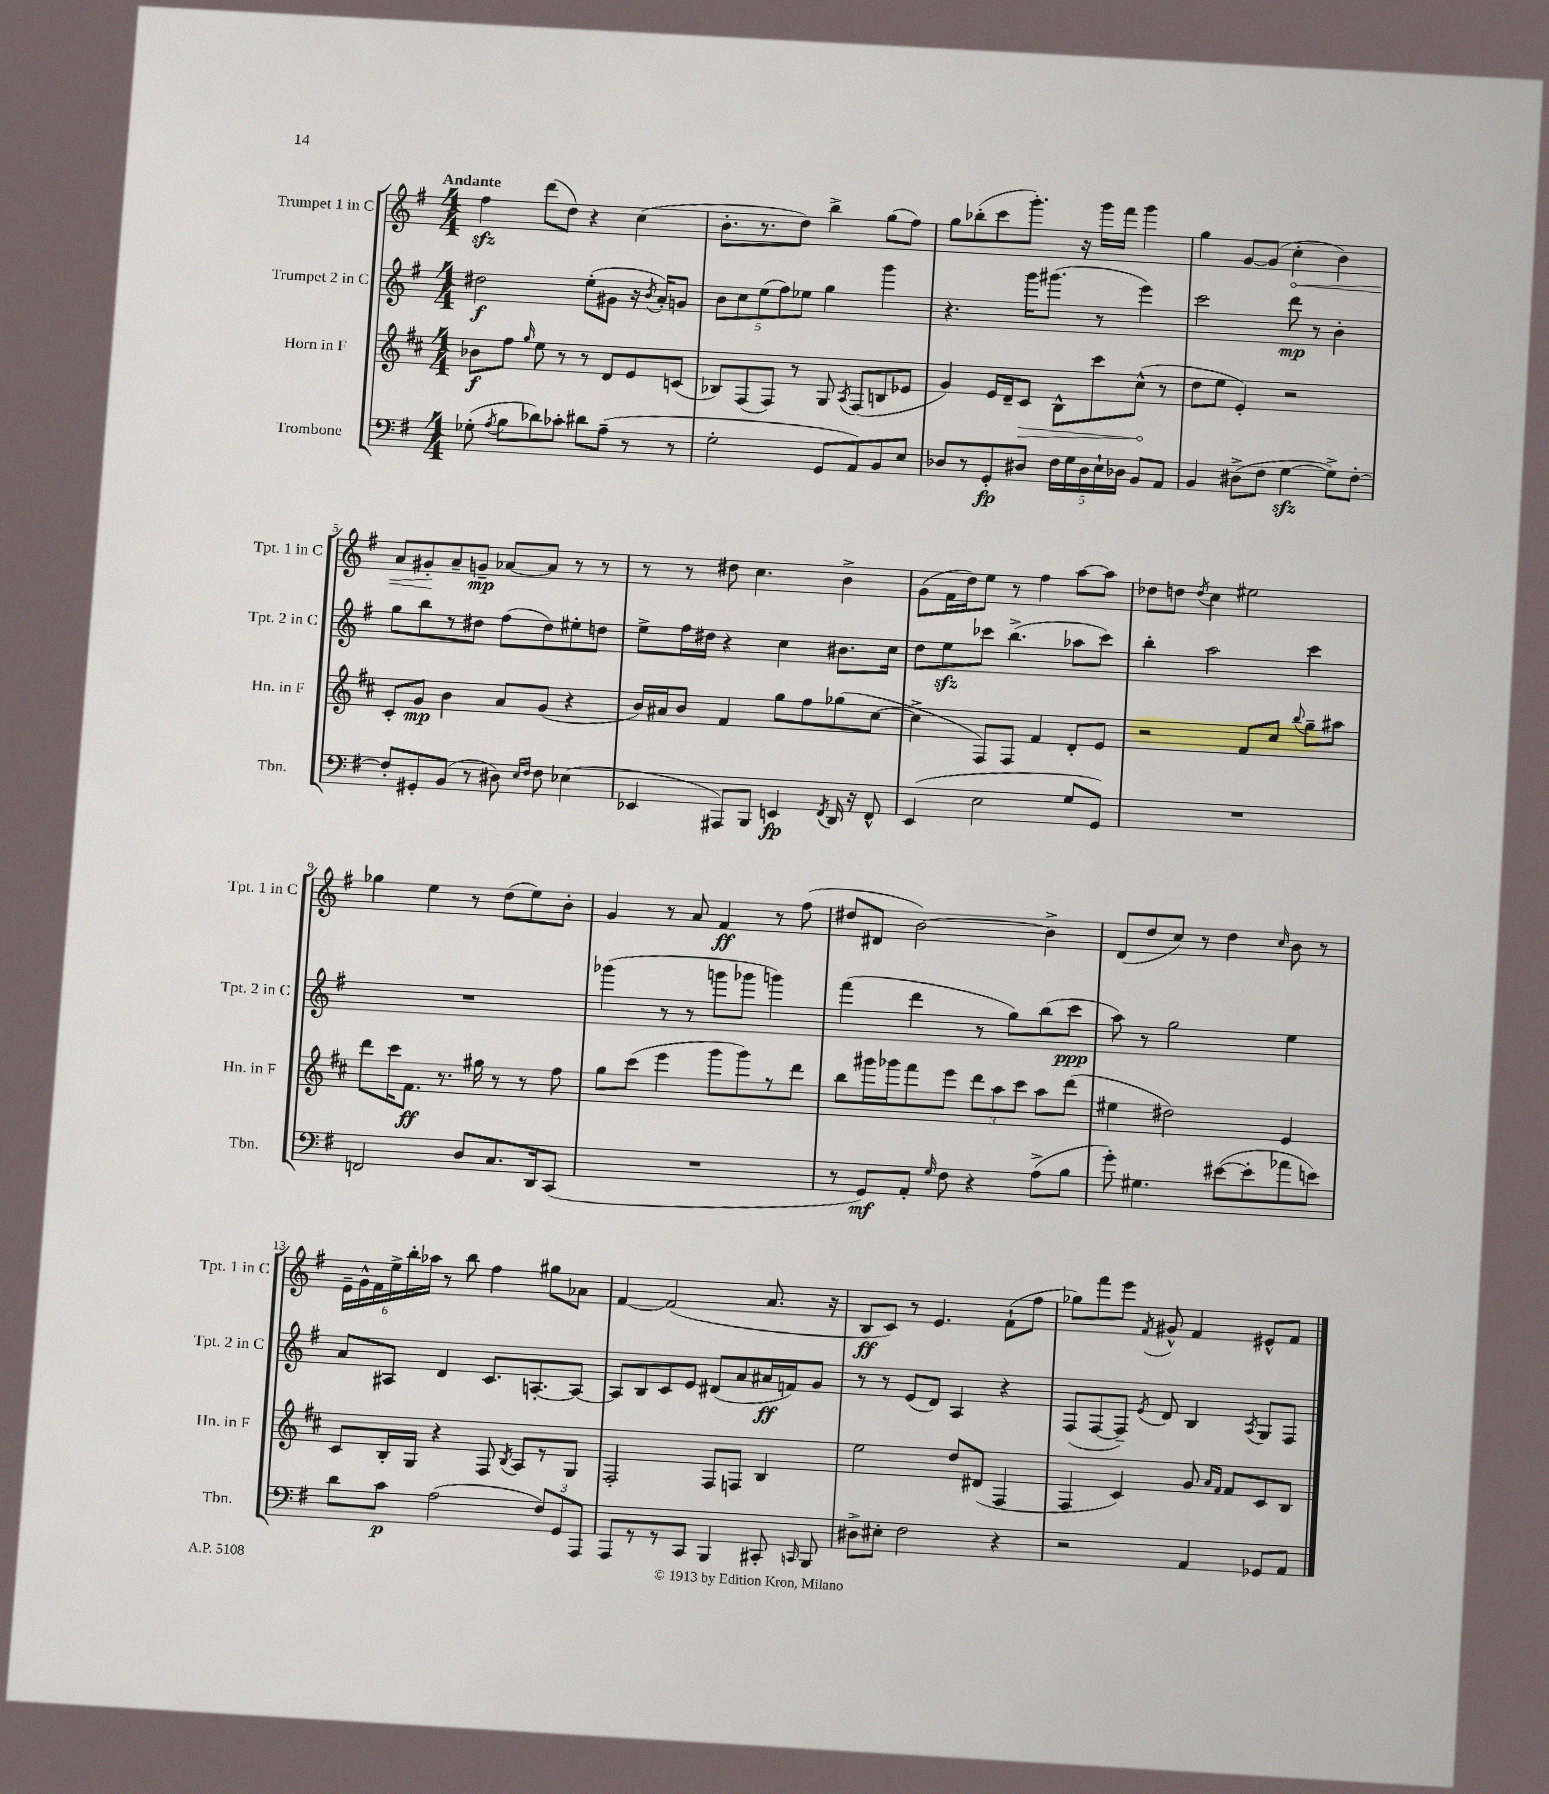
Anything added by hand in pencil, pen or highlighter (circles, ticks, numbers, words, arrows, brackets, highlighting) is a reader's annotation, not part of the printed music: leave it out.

**kern	**kern	**kern	**kern
*staff4	*staff3	*staff2	*staff1
*clefF4	*clefG2	*clefG2	*clefG2
*k[f#]	*k[f#c#]	*k[f#]	*k[f#]
*M4/4	*M4/4	*M4/4	*M4/4
(8G-'\	8b-\L	2dd#\	4ff#\
8qA/	.	.	.
8B\L	8ff#\J	.	.
.	16qqgg/	.	.
8d-\)	8ee\	.	(8ddd\L
8c-'\J	8r	.	8dd\J)
8d#\L	8r	(8ee'\L	4r
(8A~\J	8d/L	8g#\J	.
8r	8e/	16r	(4cc\
.	.	8qb/	.
.	.	16a'/LK)	.
8r	(8c/J	8g/J	.
=	=	=	=
2G'\	8B-/L)	10b\L	8.b'\L
.	.	10cc\	.
.	(8F#/	.	.
.	.	.	8.r
.	.	(10ee\	.
.	8F#/J)	.	.
.	.	10ff#\)	.
.	8r	.	8dd\J)
.	.	10ee-\J	.
8GG/L	8G/	4gg\	4bb^\
.	8qA/	.	.
8AA/)	(8F#/L	.	.
8BB/	8B/	4ggg\	(8gg\L
8E/J	8e-/J	.	8ff#\J)
=	=	=	=
8D-/L	4g/)	4.r	8gg\L
8r	.	.	(8bb-'\
8GG'/	16e/LL	.	8ccc\
.	16d~/J	.	.
8D#/J	8c#/J	16ggg\LK	8.ggg'\J)
.	.	(8.ggg#\J	.
20F#\LL	8B^^\L	.	.
20G\	.	.	.
.	.	.	16r
20D#\	.	.	.
.	8ccc#\	8r	16ggg\LL
20E`\	.	.	.
.	.	.	16fff#\JJ
20D-\JJ	.	.	.
8BB/L	(8cc#^^\J	4eee\)	4ggg\
8AA/J	8r	.	.
=	=	=	=
4BB/	8dd\L	2ccc\	4gg\
.	8ee\J	.	.
(8D#^\L	4e'/)	.	[8g/L
8F#\J	.	.	(8g/]J
[4G\	2r	8ddd\	4cc'\
.	.	8r	.
8G^\]L)	.	4b'\	4b\)
[8F#'\J	.	.	.
=	=	=	=
8F#'/]L	8c#'/L	8gg\L	8a/L
8GG#'/	8g/J	8bb\	8g#'/
(8BB/J	4b\	8r	8a~/
8r	.	8dd#\J	8g~/J
8D#\)	8a/L	(8ff#\L	[8a-/L
16qqE/LL	.	.	.
16qqF#/JJ	.	.	.
8F#\	(8g/J	8dd#\)	8a-/]J
(4E-\	4r	8ee#'\	8r
.	.	8dd\J	8r
=	=	=	=
4EE-/	16b/LL)	8ee^\L	8r
.	16a#/J	.	.
.	8b/J	16ff#\L	8r
.	.	16dd#\JJ	.
8AAA#/L)	4f#/	4r	8dd#\
8BBB/J	.	.	4.cc\
4EE/	8gg\L	4cc\	.
.	8ff#\	.	.
8qFF#/	.	.	.
16DD/	(8gg-\	8.b#\L	4b^\
16r	.	.	.
8FF#^^/	[8cc#\J	.	.
.	.	16cc\Jk	.
=	=	=	=
(4EE/	4cc#^\]	8dd\L	(8g\L
.	.	8ee\	16f#\L
.	.	.	16dd\J)
2E\	8F#/L)	8ccc-\J	8ee\J
.	8F#/J	(4.bb^\	8r
.	4f#/	.	4ff#\
8G/L	8d'/L	8aa-\L	[8aa\L
8GG/J)	8e/J	8ccc-\J)	8aa\]J
=	=	=	=
1r	2r	4bb'\	8dd-\L
.	.	.	8dd\J
.	.	.	8qdd/
.	.	2aa\	4cc\
.	8f#/L	.	2ee#\
.	8cc#/J	.	.
.	8qqbb/	.	.
.	8gg~\L	4ccc\	.
.	8aa#\J	.	.
=	=	=	=
2FF/	8ddd\L	1r	4gg-\
.	16ccc#\K	.	.
.	8.f#\J	.	.
.	.	.	4ee\
.	8.r	.	.
8D/L	.	.	8r
.	16gg#\	.	.
8.C/	8r	.	(8dd\L
.	8r	.	8ee\)
16DD/k	.	.	.
(8CC/J	8ff#\	.	8b'\J
=	=	=	=
1r	8gg\L	(4ggg-\	4g/
.	(8ccc#\J	.	.
.	4eee\	8r	8r
.	.	8r	8a/
.	8ggg\L	8ggg\L	4f#/
.	8ggg\)	8ggg-\J	.
.	8r	4ggg\)	8r
.	8ddd\J	.	(8ff#\
=	=	=	=
8r	8bb\L	(4fff#\	8dd#/L
8GG/L)	16ggg#\L	.	8d#/J
.	16ggg-\J	.	.
8AA'/J	8fff#\	4ddd\	[2b\)
16qqG/	.	.	.
8F#\	8eee\J	.	.
4r	12ddd\L	8r	.
.	12aa\	.	.
.	.	8gg\L)	.
.	12ccc#\J	.	.
(8A^\L	8aa\L	(8bb\	4b^\]
8B\J	(8ddd\J	8ccc\J	.
=	=	=	=
8g'\)	4ee#\	8aa\)	(8d/L
4.G#\	.	8r	8dd/
.	2dd#\)	2gg\	8cc/J)
.	.	.	8r
([8e#\L	.	.	4dd\
8e#'\]	.	.	.
.	.	.	16qqcc/
8a-\	4e/	4ee\	8b\
8e\J)	.	.	8r
=	=	=	=
8d\L	8c#/L	8a/L	24e~\LL
.	.	.	24g^^\
.	.	.	24f#\
8c\J	16B'/L	8A#/J	24ee^\
.	.	.	24bb'\
.	16G/JJ	.	.
.	.	.	24aa-\JJ
(2A\	4r	4d/	8r
.	.	.	8bb\
.	8F#/	8.c/L	4ff#\
.	8qB/	.	.
.	8A/L	.	.
.	.	[8.A'/	.
12F#/L)	8r	.	8gg#\L
12GG/	.	.	.
.	8G/J	8A/_J	8a-\J
12AAA/J	.	.	.
=	=	=	=
8AAA/L	2F#'/	8A/]L	[4f#/
8r	.	8B/	.
8r	.	8c/	(2f#/]
8CC/J	.	8e/J	.
4BBB/	8F#/L	(8d#/L	.
.	8F/J	8a/	.
8CC#'/	4B/	16a#/L	8.a/
.	.	16f/J)	.
16qqCC/	.	.	.
8BBB/	.	8g/J	.
.	.	.	16r
=	=	=	=
8D#^\L	2ee\	8r	8B/L
8E#'\J	.	8r	8c/J)
2F#\	.	(8e/L	8r
.	.	8d/J)	4.e/
.	8dd/L	4A/	.
.	(8d#/J	.	.
4r	4F#/	4r	(8f#`\L
.	.	.	8ff#\J
=	=	=	=
2r	4F#/	(8F#/L	8gg-\L)
.	.	[8F#/	8fff#\
.	4c#/)	8F#~/]J)	8eee\J
.	.	8qe/	8qf#/
.	.	8d/	8g#^^/
4AA/	8g/	4B/	4f#/
.	16qqa/LL	.	.
.	16qqf#/JJ	.	.
.	8f#/L	.	.
.	.	8qA/	.
8GG-/L	8c#/	8G/L	8e#^^/L
8AA/J	8B/J	8F#/J	8f#/J
==	==	==	==
*-	*-	*-	*-
